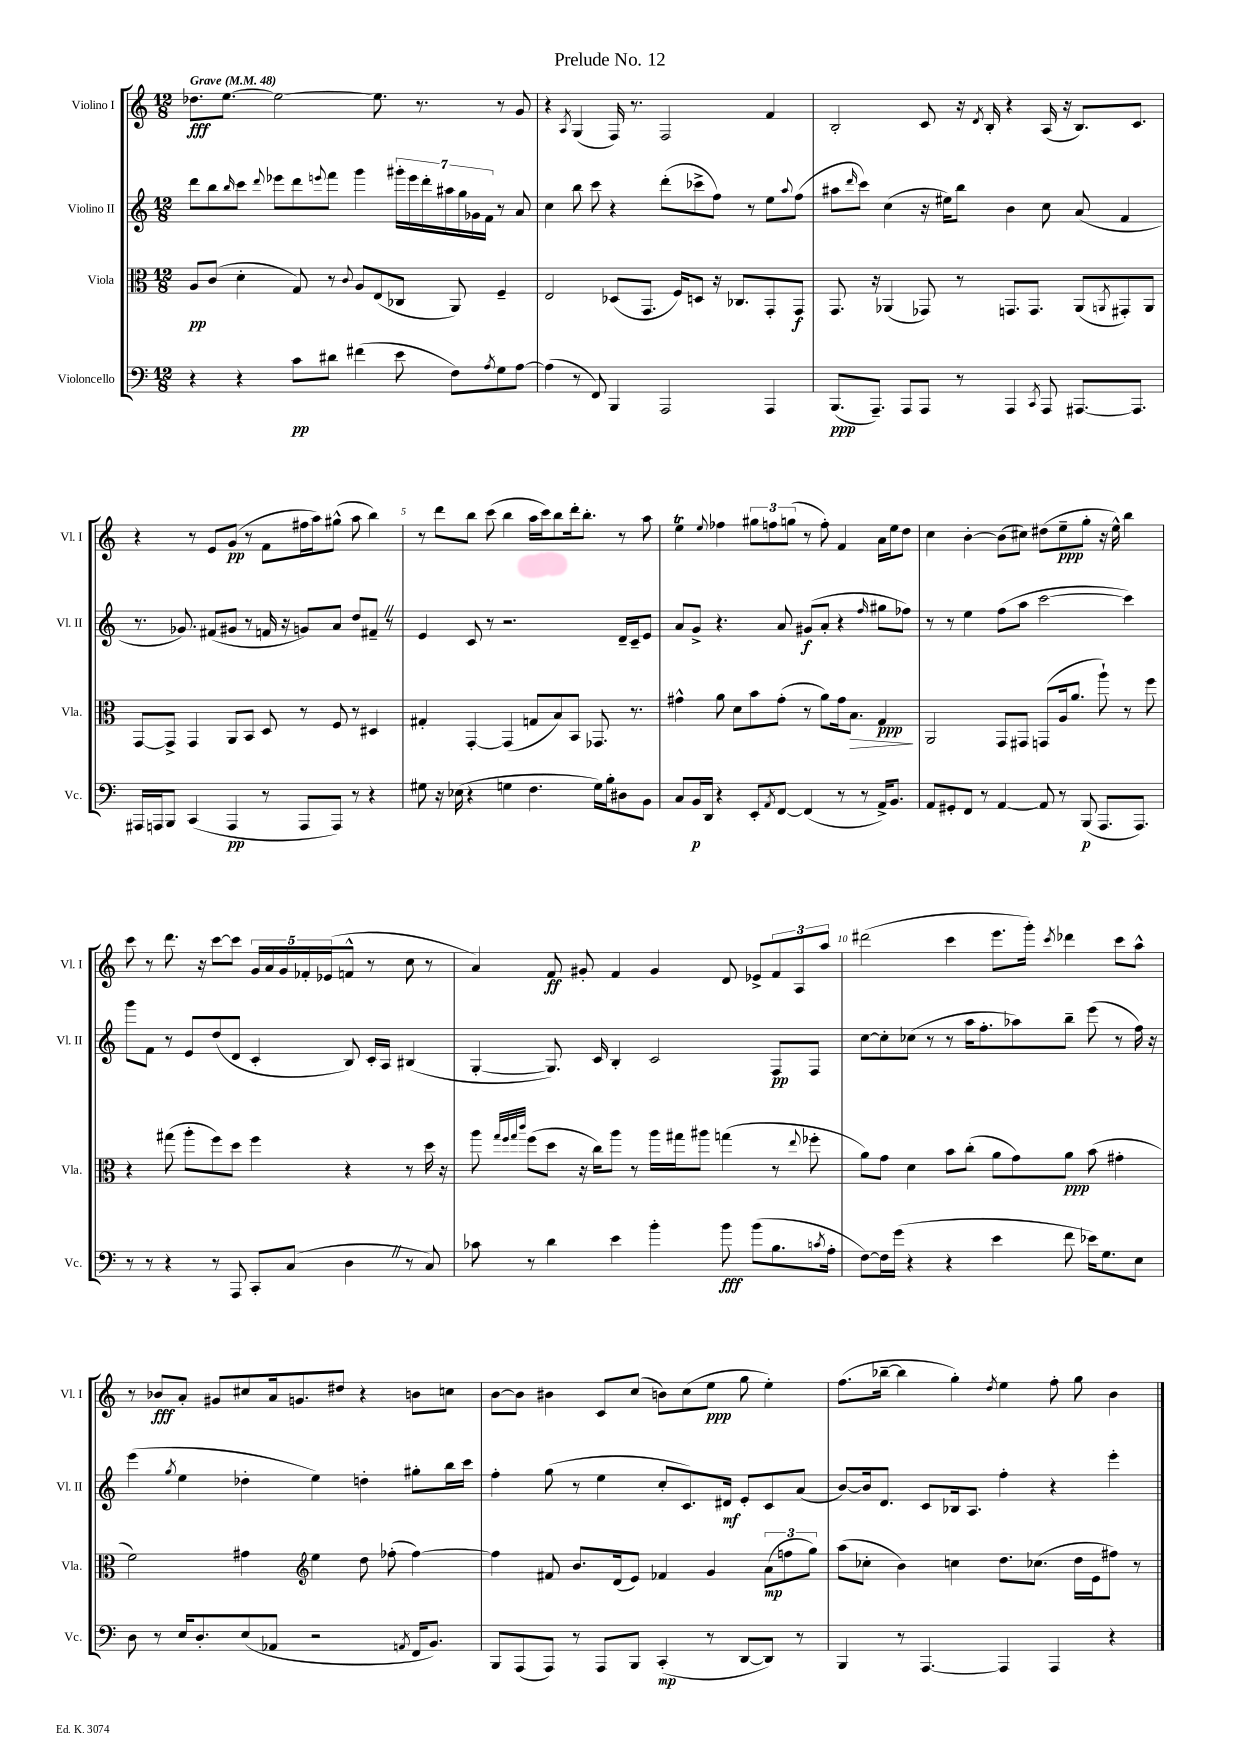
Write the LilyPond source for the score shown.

\header { title = "Prelude No. 12" }
<<
\new StaffGroup <<
\new Staff = "s0" \with { instrumentName = "Violino I" shortInstrumentName = "Vl. I" } {
    \clef treble \key c \major \numericTimeSignature \time 12/8 \tempo "Grave" 4 = 48
    des''8.\fff e''8.~ e''2~ e''8. r8. r8 g'8 |
    r4 \acciaccatura { a8 } g4( f16) r8. f2 f'4 |
    b2-. c'8 r16 \acciaccatura { d'8 } b16-. r4 a16( r16 b8.) c'8. |
    r4 r8 e'8 g'8\pp( r8 f'8 fis''16 a''16) gis''8-^( a''8 b''4) |
    r8 d'''8 b''8 c'''8( b''4 a''16 c'''16) b''8 d'''16-. b''8.-. r8 a''8 |
    e''4\trill \appoggiatura { e''8 } fes''4 \tuplet 3/2 { gis''8 f''8 g''8( } r8 f''8-.) f'4 a'16 e''16 d''8 |
    c''4 b'4~-. b'8( cis''8) dis''8( e''8--\ppp g''8-. r16 e''16-^) b''4 |
    c'''8 r8 d'''8. r16 c'''8~ c'''8 \tuplet 5/4 { g'16 a'16 g'16 fes'16-. ees'16( } f'8-^ r8 c''8 r8 |
    a'4) f'8\ff gis'8-. f'4 gis'4 d'8 ees'8-> \tuplet 3/2 { f'8 a8 a''8 } |
    dis'''2( c'''4 e'''8. g'''16-.) \acciaccatura { c'''8 } des'''4 c'''8 a''8-^ |
    r8 bes'8\fff a'8-. gis'8 cis''8 a'16 g'8. dis''8 r4 b'8 c''8 |
    b'8~ b'8 bis'4 c'8 c''8( b'8) c''8( e''8\ppp g''8 e''4-.) |
    f''8.( bes''16~-- bes''4 g''4-.) \acciaccatura { d''8 } e''4 f''8-. g''8 b'4 \bar "|." |
}
\new Staff = "s1" \with { instrumentName = "Violino II" shortInstrumentName = "Vl. II" } {
    \clef treble \key c \major \numericTimeSignature \time 12/8
    d'''8 b''8 \grace { b''16 } c'''8 \appoggiatura { d'''8 } ees'''8 d'''8 \appoggiatura { e'''8 } f'''8 g'''4 \tuplet 7/4 { gis'''16-. e'''16 d'''16-. ais''16 g''16 ges'16 f'16 } r8 a'8 |
    c''4 b''8 c'''8 r4 d'''8-.( ces'''8-> f''8) r8 e''8 \appoggiatura { a''8 } f''8( |
    ais''8 \grace { d'''16 } c'''8) c''4( r16 eis''16) b''8 b'4 c''8 a'8( f'4 |
    r8. ges'8.) fis'8( gis'8 r8 f'16 r16 g'8) a'8 d''8 fis'8-- \once \override BreathingSign.text = \markup { \musicglyph "scripts.caesura.straight" } \breathe r8 |
    e'4 c'8 r8 r2. d'16-- c'16-- e'8 |
    a'8 g'8-> r4. a'8 gis'8\f( a'8-. r4 \grace { f''16 } gis''8 fes''8) |
    r8 r8 e''4 f''8( a''8 c'''2~ c'''4) |
    g'''8 f'8 r8 e'8 d''8( d'8 c'4-. b8) c'16-. a16 bis4( |
    g4~-. g8.) c'16 b4-. c'2 f8\pp f8 |
    c''8~ c''8-. ces''8( r8 r8 a''16 f''8.-. aes''8) b''8-- e'''8( r8 f''16) r16 |
    e'''4( \acciaccatura { g''8 } e''4 des''4-. e''4) d''4-. gis''8-. b''16 c'''16 |
    f''4-. g''8( r8 e''4 c''8-. c'8.) dis'16\mf e'8-. c'8 a'8( |
    b'8~) b'16 d'8. c'8 bes16 a8. f''4-. r4 e'''4-. \bar "|." |
}
\new Staff = "s2" \with { instrumentName = "Viola" shortInstrumentName = "Vla." } {
    \clef alto \key c \major \numericTimeSignature \time 12/8
    a8\pp c'8( d'4-. g8) r8 \appoggiatura { c'8 } a8 e8( ces8 a,8) f4-- |
    e2 des8( g,8. f16) d8 r16 ces8. g,8-. g,8\f |
    g,8. r16 aes,4( ges,8) r8 g,8. g,8. aes,8( \acciaccatura { a,8 } gis,8-.) a,8 |
    g,8~ g,8-> g,4 a,8 b,8 d8 r8 f8 r8 dis4 |
    gis4-. g,4~-. g,4( g8 b8) b,8 ges,8. r8. |
    gis'4-^ a'8 d'8 b'8 gis'8-.( r8 a'8) gis'16 b8.\> g4\ppp\! |
    a,2 g,8 gis,8 g,8( a16 a'8. a''8-!) r8 f''8 |
    r4 gis''8( a''8-. f''8) d''8 f''4 r4 r8 d''16 r16 |
    a''8 \grace { g''32 f''32 g''32 c'''32 } f''8( d''8 r16 c''16) a''8 r8 a''16 gis''16 ais''8 g''4( r8 \appoggiatura { e''8 } fes''8-. |
    a'8) g'8 d'4 b'8 c''8-.( a'8 g'8) a'8\ppp b'8( gis'4-. |
    f'2) gis'4 \clef treble e''4 d''8 fes''8-.( fes''4~) |
    fes''4 fis'8 b'8. d'16( e'8) fes'4 g'4 \tuplet 3/2 { a'8\mp( f''8 g''8) } |
    a''8( ces''8-. b'4) c''4 d''8. ces''8.( d''16 e'16 fis''8) r8 \bar "|." |
}
\new Staff = "s3" \with { instrumentName = "Violoncello" shortInstrumentName = "Vc." } {
    \clef bass \key c \major \numericTimeSignature \time 12/8
    r4 r4 c'8\pp dis'8 fis'4( e'8 f8) \acciaccatura { a8 } g8 a8~ |
    a4( r8 f,8) b,,4 a,,2 a,,4 |
    b,,8.\ppp( a,,8.--) a,,8 a,,8 r8 a,,4 \acciaccatura { c,8 } a,,8 ais,,8.~ ais,,8. |
    ais,,16 a,,16 b,,8 c,4( a,,4\pp r8 a,,8 a,,8) r8 r4 |
    gis8 r16 ees16( r4 g4 f4. g16) b16-. dis8 b,8 |
    c8 b,16\p d,16 r4 e,8-. \acciaccatura { a,8 } f,8~ f,4( r8 r8 a,16->) b,8. |
    a,8 gis,8-. f,8 r8 a,4~ a,8 r8 b,,8\p( a,,8. a,,8.) |
    r8 r8 r4 r8 a,,8 c,8-. c8( d4 \once \override BreathingSign.text = \markup { \musicglyph "scripts.caesura.straight" } \breathe r8 c8) |
    ces'8 r8 d'4 e'4 b'4-. b'8\fff b'8( b8. \acciaccatura { c'8 } a16-. |
    f8~) f16 g'16( r4 r4 e'4 f'8 ees'16) g8. e8 |
    d8 r8 e16 d8.-. e8( aes,8 r2 \acciaccatura { a,8 } f,16 b,8.) |
    b,,8 a,,8( a,,8) r8 a,,8 b,,8 c,4-.\mp( r8 d,8~ d,8) r8 |
    b,,4 r8 a,,4.~ a,,4 a,,4 r4 \bar "|." |
}
>>
>>
\layout { \context { \Score \override BarNumber.break-visibility = ##(#f #t #t) barNumberVisibility = #(every-nth-bar-number-visible 5) } }
